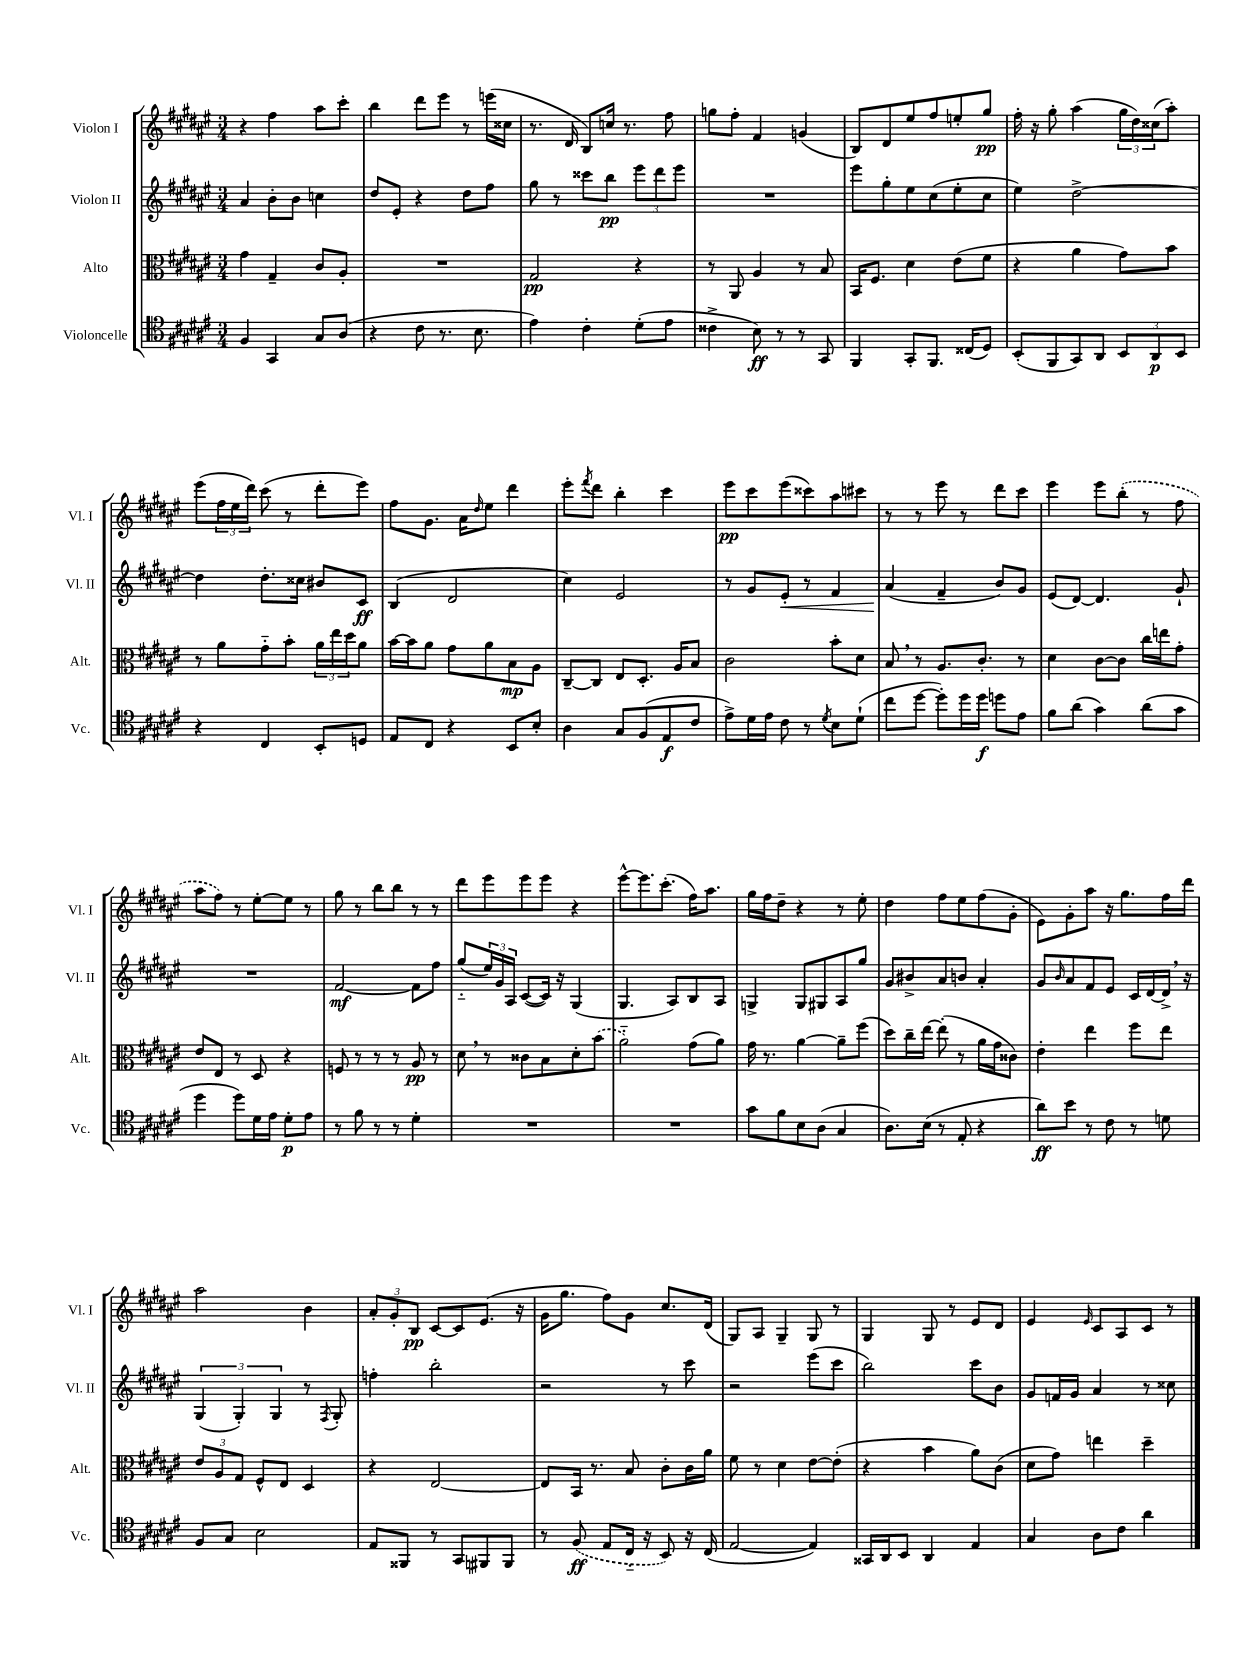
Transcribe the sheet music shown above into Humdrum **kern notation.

**kern	**kern	**kern	**kern
*staff4	*staff3	*staff2	*staff1
*clefC4	*clefC3	*clefG2	*clefG2
*k[f#c#g#d#a#e#]	*k[f#c#g#d#a#e#]	*k[f#c#g#d#a#e#]	*k[f#c#g#d#a#e#]
*M3/4	*M3/4	*M3/4	*M3/4
4F#/	4g#\	4a#/	4r
4GG#/	4G#~/	8b'\L	4ff#\
.	.	8b\J	.
8G#/L	8c#/L	4cc\	8aa#\L
(8A#/J	8A#'/J	.	8ccc#'\J
=	=	=	=
4r	2.r	8dd#/L	4bb\
.	.	8e#'/J	.
8c#\	.	4r	8ddd#\L
8.r	.	.	8eee#\J
.	.	8dd#\L	8r
8.B\	.	.	.
.	.	8ff#\J	(16eee\LL
.	.	.	16cc##\JJ
=	=	=	=
4e#\)	2G#/	8gg#\	8.r
.	.	8r	.
.	.	.	16d#/
4c#'\	.	8ccc##\L	8B/L)
.	.	8bb\J	16cc/Jk
.	.	.	8.r
(8d#'\L	4r	12eee#\L	.
.	.	12ddd#\	.
8e#\J	.	.	8ff#\
.	.	12eee#\J	.
=	=	=	=
4c##^\	8r	2.r	8gg\L
.	8AA#/	.	8ff#'\J
8B\)	4A#/	.	4f#/
8r	.	.	.
8r	8r	.	(4g/
8GG#/	8B/	.	.
=	=	=	=
4FF#/	16BB/LK	8eee#\L	8B/L)
.	8.F#/J	.	.
.	.	8gg#'\	8d#/
8GG#'/L	4d#\	8ee#\	8ee#/
8.FF#/J	.	(8cc#\	8ff#/
.	(8e#\L	8ee#'\	8ee'/
(16C##/LK	.	.	.
8D#/J)	8f#\J	8cc#\J	8gg#/J
=	=	=	=
(8BB'/L	4r	4ee#\)	16ff#'\
.	.	.	16r
8FF#/	.	.	8gg#'\
8GG#/)	4a#\	[2dd#^\	(4aa#\
8AA#/J	.	.	.
12BB/L	8g#\L)	.	24gg#\LL
.	.	.	24dd#\)
12AA#/	.	.	(24cc##\J
.	8b\J	.	8aa#'\J)
12BB/J	.	.	.
=	=	=	=
4r	8r	4dd#\]	(8eee#\L
.	8a#\L	.	24ff#\L
.	.	.	24ee#\
.	.	.	24ddd#\JJ)
4C#/	8g#'~\	8.dd#'\L	(8ccc#\
.	8b'\J	.	8r
.	.	16cc##\Jk	.
8BB'/L	24a#\LL	8b#/L	8ddd#'\L
.	24ee#\	.	.
.	24dd#\J	.	.
8D/J	8a#\J	8c#/J	8eee#\J)
=	=	=	=
8E#/L	[16b\LL	(4B/	8ff#\L
.	16b\]J	.	.
8C#/J	8a#\J	.	8.g#\J
4r	8g#\L	2d#/	.
.	.	.	16a#\LK
.	.	.	16qqdd#/
.	8a#\	.	8ee#\J
8BB/L	8B\	.	4ddd#\
8B'/J	8A#\J	.	.
=	=	=	=
4A#\	[8C#~/L	4cc#\)	8eee#'\L
.	.	.	8qfff#/
.	8C#/]J	.	8ddd#\J
8G#/L	8E#/L	2e#/	4bb'\
(8F#/	8.D#'/J	.	.
8E#/	.	.	4ccc#\
.	16A#/LK	.	.
8c#/J	8B/J	.	.
=	=	=	=
8e#^\L)	2c#\	8r	8eee#\L
16d#\L	.	8g#/L	8ccc#\
16e#\JJ	.	.	.
8c#\	.	8e#'/J	(8eee#\
8r	.	8r	8ccc##\)
8qd#/	.	.	.
8B\L	8b'\L	4f#/	8aa#\
(8d#`\J	8d#\J	.	8ccc#\J
=	=	=	=
8cc#\L	8B/	(4a#/	8r
[8dd#\J	8r	.	8r
8dd#'\]L)	8.A#/L	4f#~/	8eee#\
16dd#\L	.	.	8r
16dd#\JJ	8.c#'/J	.	.
8dd\L	.	8b/L)	8ddd#\L
8e#\J	8r	8g#/J	8ccc#\J
=	=	=	=
8f#\L	4d#\	(8e#/L	4eee#\
(8a#\J	.	[8d#/J)	.
4g#\)	[8c#\L	4.d#/]	8eee#\L
.	8c#\]J	.	(8bb'\J
(8a#\L	16cc#\LL	.	8r
.	16ee\J	.	.
8g#\J	8g#'\J	8g#`/	8ff#\
=	=	=	=
4dd#\	8e#/L	2.r	8aa#\L
.	8E#/J	.	8ff#\J)
8dd#\L)	8r	.	8r
16d#\L	8D#/	.	[8ee#'\L
16e#\JJ	.	.	.
8d#'\L	4r	.	8ee#\]J
8e#\J	.	.	8r
=	=	=	=
8r	8F/	[2f#/	8gg#\
8f#\	8r	.	8r
8r	8r	.	8bb\L
8r	8r	.	8bb\J
4d#'\	8A#/	8f#\]L	8r
.	8r	8ff#\J	8r
=	=	=	=
2.r	8d#\	(8gg#'~/L	8ddd#\L
.	8r	24ee#/L)	8eee#\
.	.	24g#/	.
.	.	24A#/JJ	.
.	8c##\L	([8c#/L	8eee#\
.	8B\	16c#/]Jk)	8eee#\J
.	.	16r	.
.	8d#'\	(4G#/	4r
.	(8b\J	.	.
=	=	=	=
2.r	2a#'~\)	4.G#/	[8eee#^^\L
.	.	.	8.eee#\]
.	.	.	(8.ccc#'\J
.	.	8A#/L)	.
.	(8g#\L	8B/	16ff#\LK)
.	.	.	8.aa#\J
.	8a#\J)	8A#/J	.
=	=	=	=
8g#\L	16g#\	4G^/	16gg#\LL
.	8.r	.	16ff#\J
8f#\	.	.	8dd#~\J
8B\	[4a#\	8G/L	4r
(8A#\J	.	8G#/	.
4G#/	8a#~\]L	8A#/	8r
.	(8ff#\J	8gg#/J	8ee#'\
=	=	=	=
8.A#\L)	8dd#\L)	8g#/L	4dd#\
.	16cc#~\L	8b#^/	.
(16B\Jk	[16ee#\JJ	.	.
8r	(8ee#'\]	8a#/	8ff#\L
8E#'/	8r	8b/J	8ee#\
4r	16a#\LL	4a#'/	(8ff#\
.	16g#\J	.	.
.	8c##\J)	.	8g#'\J
=	=	=	=
8a#\L)	4e#'\	8g#/L	8e#\L)
.	.	16qqb/	.
8b\J	.	8a#/	8g#'\
8r	4ee#\	8f#/	8aa#\J
8c#\	.	8e#/J	16r
.	.	.	8.gg#\L
8r	8ff#\L	16c#/LL	.
.	.	[16d#/	.
8d\	8ee#\J	16d#^/]JJ	16ff#\L
.	.	16r	16ddd#\JJ
=	=	=	=
8F#/L	12e#/L	(6G#/	2aa#\
.	12A#/	.	.
8G#/J	.	.	.
.	12G#/J	6G#'/)	.
2B\	8F#^^/L	.	.
.	.	6G#/	.
.	8E#/J	.	.
.	4D#/	8r	4b\
.	.	8qF#/	.
.	.	8G#'/	.
=	=	=	=
8E#/L	4r	4ff'\	12a#'/L
.	.	.	12g#'/
8FF##/J	.	.	.
.	.	.	12B/J
8r	[2E#/	2bb'\	[8c#/L
8GG#/L	.	.	8c#/]
8FF#/	.	.	(8.e#/J
8FF#/J	.	.	.
.	.	.	16r
=	=	=	=
8r	8E#/]L	2r	16g#\LK
.	.	.	8.gg#\J
(8F#/	16BB/Jk	.	.
.	8.r	.	.
8E#/L	.	.	8ff#\L)
16C#'~/Jk	8B/	.	8g#\J
16r	.	.	.
8BB/)	8c#'\L	8r	8.cc#/L
16r	16c#\L	8ccc#\	.
(16C#/	16a#\JJ	.	(16d#/Jk
=	=	=	=
[2E#/	8f#\	2r	8G#/L)
.	8r	.	8A#/J
.	4d#\	.	4G#~/
4E#/])	[8e#\L	(8eee#\L	8G#/
.	(8e#'\]J	8ccc#\J	8r
=	=	=	=
16GG##/LL	4r	2bb\)	4G#/
16AA#/J	.	.	.
8BB/J	.	.	.
4AA#/	4b\	.	8G#/
.	.	.	8r
4E#/	8a#\L)	8ccc#\L	8e#/L
.	(8c#\J	8b\J	8d#/J
=	=	=	=
4G#/	8d#\L	8g#/L	4e#/
.	8g#\J)	16f/L	.
.	.	16g#/JJ	.
.	.	.	16qqe#/
8A#\L	4ee\	4a#/	8c#/L
8c#\J	.	.	8A#/
4a#\	4dd#~\	8r	8c#/J
.	.	8cc##\	8r
==	==	==	==
*-	*-	*-	*-
